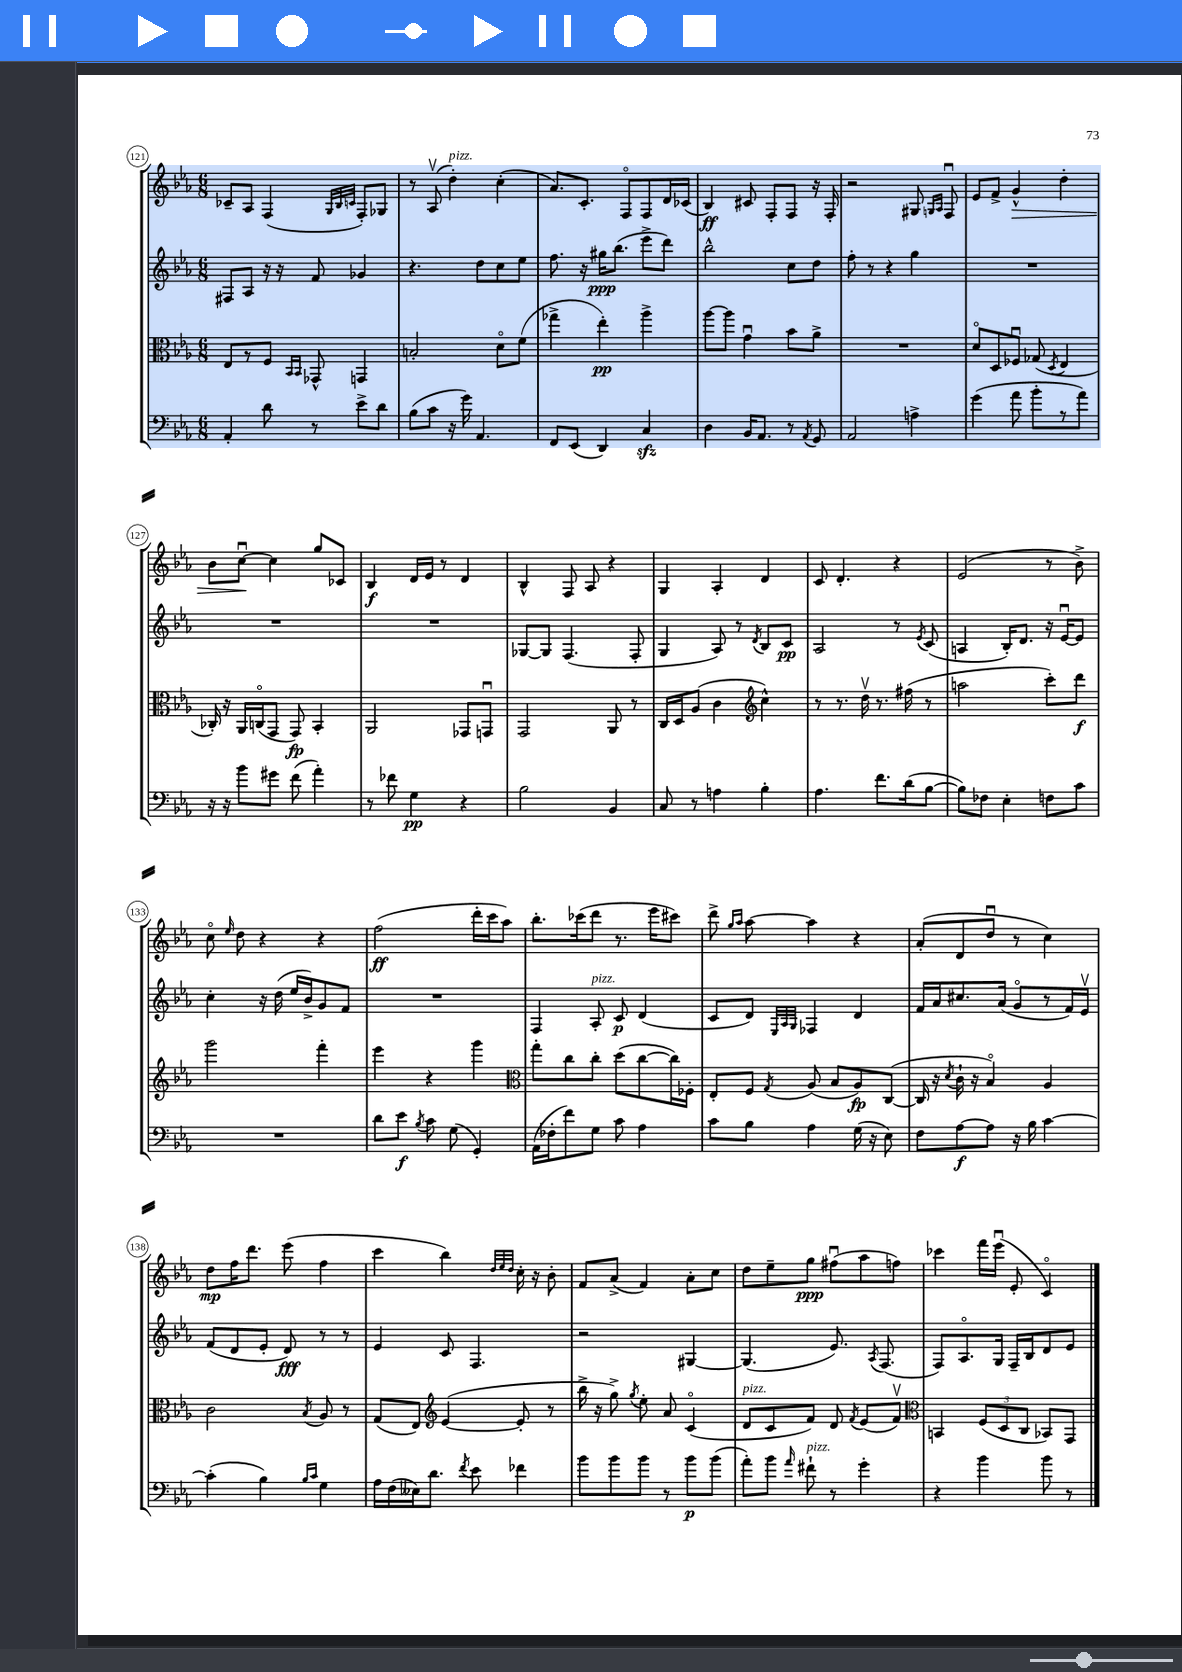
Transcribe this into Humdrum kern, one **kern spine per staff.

**kern	**dynam	**kern	**dynam	**kern	**dynam	**kern	**dynam
*part4	*part4	*part3	*part3	*part2	*part2	*part1	*part1
*staff4	*staff4	*staff3	*staff3	*staff2	*staff2	*staff1	*staff1
*clefF4	*	*clefC3	*	*clefG2	*	*clefG2	*
*k[b-e-a-]	*	*k[b-e-a-]	*	*k[b-e-a-]	*	*k[b-e-a-]	*
*M6/8	*	*M6/8	*	*M6/8	*	*M6/8	*
=121	=121	=121	=121	=121	=121	=121	=121
4AA-'/	.	8E-/L	.	8F#X/L	.	8c-X~/L	.
.	.	8r	.	8A-/J	.	8A-/J	.
8d\	.	8F/J	.	16r	.	(4F/	.
.	.	.	.	16r	.	.	.
.	.	16qqBB-/LL	.	.	.	.	.
.	.	16qqBB-/JJ	.	.	.	.	.
8r	.	8GG-X^^/	.	8f/	.	.	.
.	.	.	.	.	.	32qqG/LLL	.
.	.	.	.	.	.	32qqB-/	.
.	.	.	.	.	.	32qqcn/JJJ	.
8e-^\L	.	4GGn/	.	4g-X/	.	8F'/L)	.
8d\J	.	.	.	.	.	8G-X/J	.
=122	=122	=122	=122	=122	=122	=122	=122
(8B-\L	.	2Bn'/	.	4.r	.	8r	.
8c\J	.	.	.	.	.	(8A-v/	.
!	!	!	!	!	!	!LO:TX:a:i:t=pizz.	!
16r	.	.	.	.	.	4dd'\)	.
16g\)	.	.	.	.	.	.	.
4.AA-/	.	.	.	8dd\L	.	.	.
.	.	8d\L	.	8cc\	.	(4cc'\	.
.	.	(8f\J	.	8ee-\J	.	.	.
=123	=123	=123	=123	=123	=123	=123	=123
8FF/L	.	4gg-X^\	.	8.ff\	.	8.a-/L)	.
(8EE-/J	.	.	.	.	.	.	.
.	.	.	.	16r	.	8.c'/J	.
4DD/)	.	4ee-'\)	pp	16gg#X\KL	ppp	.	.
.	.	.	.	(8.bb-\J	.	.	.
.	.	.	.	.	.	8F/L	.
4Czz/	.	4aa-^\	.	8eee-^\L	.	8F/	.
.	.	.	.	8ddd\J)	.	16d/L	.
.	.	.	.	.	.	(16c-X/JJ	.
=124	=124	=124	=124	=124	=124	=124	=124
4D\	.	[8aa-\L	.	2bb-^^\	.	4B-/)	ff
.	.	8aa-\J]	.	.	.	.	.
16BB-/KL	.	4gu\	.	.	.	8c#X/	.
8.AA-/J	.	.	.	.	.	.	.
.	.	.	.	.	.	8F'/L	.
8r	.	8b-\L	.	8cc\L	.	8F/J	.
8qAA-/	.	.	.	.	.	.	.
8GG/	.	8a-^\J	.	8dd\J	.	16r	.
.	.	.	.	.	.	16F'/	.
=125	=125	=125	=125	=125	=125	=125	=125
2AA-/	.	2.r	.	8ff'\	.	2r	.
.	.	.	.	8r	.	.	.
.	.	.	.	4r	.	.	.
4An^\	.	.	.	4gg\	.	8G#X/	.
.	.	.	.	.	.	16qqGn/LL	.
.	.	.	.	.	.	16qqA-/JJ	.
.	.	.	.	.	.	8Fu/	.
=126	=126	=126	=126	=126	=126	=126	=126
(4g\	.	8d/L	.	2.r	.	8e-/L	.
.	.	8D/	.	.	.	8f^/J	.
!	!	!	!	!	!	!	!LO:HP:b
8a-\	.	8F-Xu/J	.	.	.	4g^^/	>
8b-'\L	.	(8G-X/	.	.	.	.	.
.	.	8qD/	.	.	.	.	.
8r	.	4E-/	.	.	.	4dd'\	.
8a-\J)	.	.	.	.	.	.	.
!!LO:LB:g=z
=127	=127	=127	=127	=127	=127	=127	=127
16r	.	16C-X'/)	.	2.r	.	8b-\L	.
16r	.	16r	.	.	.	.	.
8b-\L	.	16AA-/LL	.	.	.	[8ccu\J	.
.	.	(16Cn/J	.	.	.	.	.
8g#X\J	.	8GG/J	.	.	.	4cc\]	]
(8f\	.	8GG/)	fp	.	.	.	.
4a-'\)	.	4BB-'/	.	.	.	8gg/L	.
.	.	.	.	.	.	8c-X/J	.
=128	=128	=128	=128	=128	=128	=128	=128
8r	.	2AA-/	.	2.r	.	4B-/	f
8f-X\	.	.	.	.	.	.	.
4G\	pp	.	.	.	.	16d/LL	.
.	.	.	.	.	.	16e-/JJ	.
.	.	.	.	.	.	8r	.
4r	.	8GG-X/L	.	.	.	4d/	.
.	.	8GGnu/J	.	.	.	.	.
=129	=129	=129	=129	=129	=129	=129	=129
2B-\	.	2GG/	.	[8G-X/L	.	4B-^^/	.
.	.	.	.	8G-/J]	.	.	.
.	.	.	.	(4.F/	.	8F/	.
.	.	.	.	.	.	8A-/	.
4BB-/	.	8AA-/	.	.	.	4r	.
.	.	8r	.	8F'/	.	.	.
=130	=130	=130	=130	=130	=130	=130	=130
8C/	.	16C/LL	.	4G/	.	4G/	.
.	.	16D/J	.	.	.	.	.
8r	.	(8A-/J	.	.	.	.	.
4An\	.	4c\	.	8A-/)	.	4A-'/	.
.	.	.	.	8r	.	.	.
*	*	*clefG2	*	*	*	*	*
.	.	.	.	8qd/	.	.	.
4B-'\	.	4cc^^\)	.	8B-/L	.	4d/	.
.	.	.	.	8c/J	pp	.	.
=131	=131	=131	=131	=131	=131	=131	=131
4.A-\	.	8r	.	2A-/	.	8c/	.
.	.	8.r	.	.	.	4.d'/	.
.	.	16ddv\	.	.	.	.	.
8.f\L	.	8.r	.	.	.	.	.
.	.	.	.	8r	.	4r	.
(16d\k	.	(16ff#X\	.	.	.	.	.
.	.	.	.	8qe-/	.	.	.
[8B-\J	.	8r	.	(8c/	.	.	.
=132	=132	=132	=132	=132	=132	=132	=132
8B-\L])	.	2aan\	.	4An/	.	(2e-/	.
8F-X\J	.	.	.	.	.	.	.
4E-'\	.	.	.	16B-'/KL)	.	.	.
.	.	.	.	8.d/J	.	.	.
8Fn\L	.	8ccc'\L)	.	16r	.	8r	.
.	.	.	.	[16e-u/KL	.	.	.
8c\J	.	8ddd\J	f	8e-/J]	.	8b-^\)	.
!!LO:LB:g=z
=133	=133	=133	=133	=133	=133	=133	=133
2.r	.	2ggg\	.	4cc'\	.	8cc\	.
.	.	.	.	.	.	16qqee-/	.
.	.	.	.	.	.	8dd\	.
.	.	.	.	16r	.	4r	.
.	.	.	.	(16dd\	.	.	.
.	.	.	.	16ee-/LL	.	.	.
.	.	.	.	16b-^/J)	.	.	.
.	.	4fff'\	.	8g/	.	4r	.
.	.	.	.	8f/J	.	.	.
=134	=134	=134	=134	=134	=134	=134	=134
8d\L	.	4eee-\	.	2.r	.	(2ff\	ff
8e-\J	f	.	.	.	.	.	.
8qB-/	.	.	.	.	.	.	.
8c\	.	4r	.	.	.	.	.
(8G\	.	.	.	.	.	.	.
4GG'/)	.	4ggg\	.	.	.	16ddd'\LL	.
.	.	.	.	.	.	16ccc\J	.
.	.	.	.	.	.	8aa-\J)	.
=135	=135	=135	=135	=135	=135	=135	=135
*	*	*clefC3	*	*	*	*	*
(16AA-\LL	.	8gg'\L	.	4F/	.	8.bb-'\L	.
16F-X'\J	.	.	.	.	.	.	.
8f\)	.	8cc\	.	.	.	.	.
.	.	.	.	.	.	(16ccc-X\k	.
!	!	!	!	!LO:TX:a:i:t=pizz.	!	!	!
8G\J	.	8cc'\J	.	8A-'/	.	8ddd\J	.
8c\	.	(8dd\L	.	8c/	p	8.r	.
4A-\	.	[8cc\	.	(4d/	.	.	.
.	.	.	.	.	.	16eee-\KL	.
.	.	16cc\L])	.	.	.	8ccc#X\J)	.
.	.	16F-X'\JJ	.	.	.	.	.
=136	=136	=136	=136	=136	=136	=136	=136
8c\L	.	8E-'/L	.	8c/L	.	8ddd^\	.
.	.	.	.	.	.	16qqgg/LL	.
.	.	.	.	.	.	16qqaa-/JJ	.
8B-\J	.	8F/J	.	8d/J)	.	[8aa-\	.
.	.	.	.	32qqE-/LLL	.	.	.
.	.	.	.	32qqA-/	.	.	.
.	.	8qG/	.	32qqG/JJJ	.	.	.
4A-\	.	(8A-/	.	4F-X/	.	4aa-\]	.
.	.	8B-/L	.	.	.	.	.
(16G\	.	8A-/)	fp	4d/	.	4r	.
16r	.	.	.	.	.	.	.
8E-\)	.	([8C/J	.	.	.	.	.
=137	=137	=137	=137	=137	=137	=137	=137
8F\L	.	16C/]	.	16f/LL	.	(8a-'/L	.
.	.	16r	.	16a-/J	.	.	.
.	.	8qd/	.	.	.	.	.
[8A-\	f	16c`\	.	8.cc#X/	.	8d/	.
.	.	16r	.	.	.	.	.
8A-\J]	.	4B-/)	.	.	.	8ddu/J	.
.	.	.	.	(16a-/Jk	.	.	.
16r	.	.	.	8g/L	.	8r	.
16B-\	.	.	.	.	.	.	.
[4c\	.	4A-/	.	8r	.	4cc\)	.
.	.	.	.	16f/L)	.	.	.
.	.	.	.	16e-v/JJ	.	.	.
!!LO:LB:g=z
=138	=138	=138	=138	=138	=138	=138	=138
(4c'\]	.	2c\	.	(8f/L	.	8dd\L	mp
.	.	.	.	8d/	.	16ff\K	.
.	.	.	.	.	.	8.ddd\J	.
4B-\)	.	.	.	8e-'/J	.	.	.
.	.	.	.	8d/)	fff	(8eee-\	.
16qqB-/LL	.	.	.	.	.	.	.
16qqc/JJ	.	8qB-/	.	.	.	.	.
4G\	.	8A-/	.	8r	.	4ff\	.
.	.	8r	.	8r	.	.	.
=139	=139	=139	=139	=139	=139	=139	=139
16A-\LL	.	(8G/L	.	4e-/	.	4ccc\	.
(16F\	.	.	.	.	.	.	.
16E--X\J)	.	8E-/J)	.	.	.	.	.
8.d\J	.	.	.	.	.	.	.
*	*	*clefG2	*	*	*	*	*
.	.	([4e-/	.	8c/	.	4bb-\)	.
8qf/	.	.	.	.	.	.	.
8e-\	.	.	.	4.F/	.	.	.
.	.	.	.	.	.	32qqdd/LLL	.
.	.	.	.	.	.	32qqee-/	.
.	.	.	.	.	.	32qqdd/JJJ	.
4f-X\	.	8e-'/]	.	.	.	16cc'\	.
.	.	.	.	.	.	16r	.
.	.	8r	.	.	.	8b-'\	.
=140	=140	=140	=140	=140	=140	=140	=140
8b-\L	.	16bb-^\	.	2r	.	8f/L	.
.	.	16r	.	.	.	.	.
8b-\	.	8gg^\)	.	.	.	(8a-^/J	.
.	.	8qgg/	.	.	.	.	.
8b-\J	.	8ee-'\	.	.	.	4f/)	.
8r	.	8a-/	.	.	.	.	.
8b-\L	p	(4c/	.	[4G#X/	.	8a-'\L	.
(8b-\J	.	.	.	.	.	8cc\J	.
=141	=141	=141	=141	=141	=141	=141	=141
!	!	!LO:TX:a:i:t=pizz.	!	!	!	!	!
8a-'\L)	.	8d/L	.	(4.G#/]	.	8dd\L	.
8b-\J	.	8c/	.	.	.	8ee-~\	.
16qqa-/	.	.	.	.	.	.	.
!LO:TX:a:i:t=pizz.	!	!	!	!	!	!	!
8f#X`\	.	8f/J)	.	.	.	8gg\J	ppp
8r	.	8d/	.	8.e-/)	.	(8ff#Xu\L	.
.	.	8qf/	.	.	.	.	.
4g'\	.	(8e-/L	.	.	.	8aa-\	.
.	.	.	.	8qA-/	.	.	.
.	.	.	.	(8.F/	.	.	.
.	.	8fv/J)	.	.	.	8ffn\J)	.
=142	=142	=142	=142	=142	=142	=142	=142
*	*	*clefC3	*	*	*	*	*
4r	.	4BBn/	.	8F/L)	.	4ccc-X\	.
.	.	.	.	8.A-/	.	.	.
4b-\	.	(12F/L	.	.	.	16fff\LL	.
.	.	.	.	16G/Jk	.	(16eee-u\JJ	.
.	.	12D/	.	.	.	.	.
.	.	.	.	16F~/LL	.	8e-'/	.
.	.	12C/J	.	.	.	.	.
.	.	.	.	16B-/J	.	.	.
8b-\	.	8BB-X/L)	.	8d/	.	4c/)	.
8r	.	8GG/J	.	8e-/J	.	.	.
==	==	==	==	==	==	==	==
*-	*-	*-	*-	*-	*-	*-	*-
